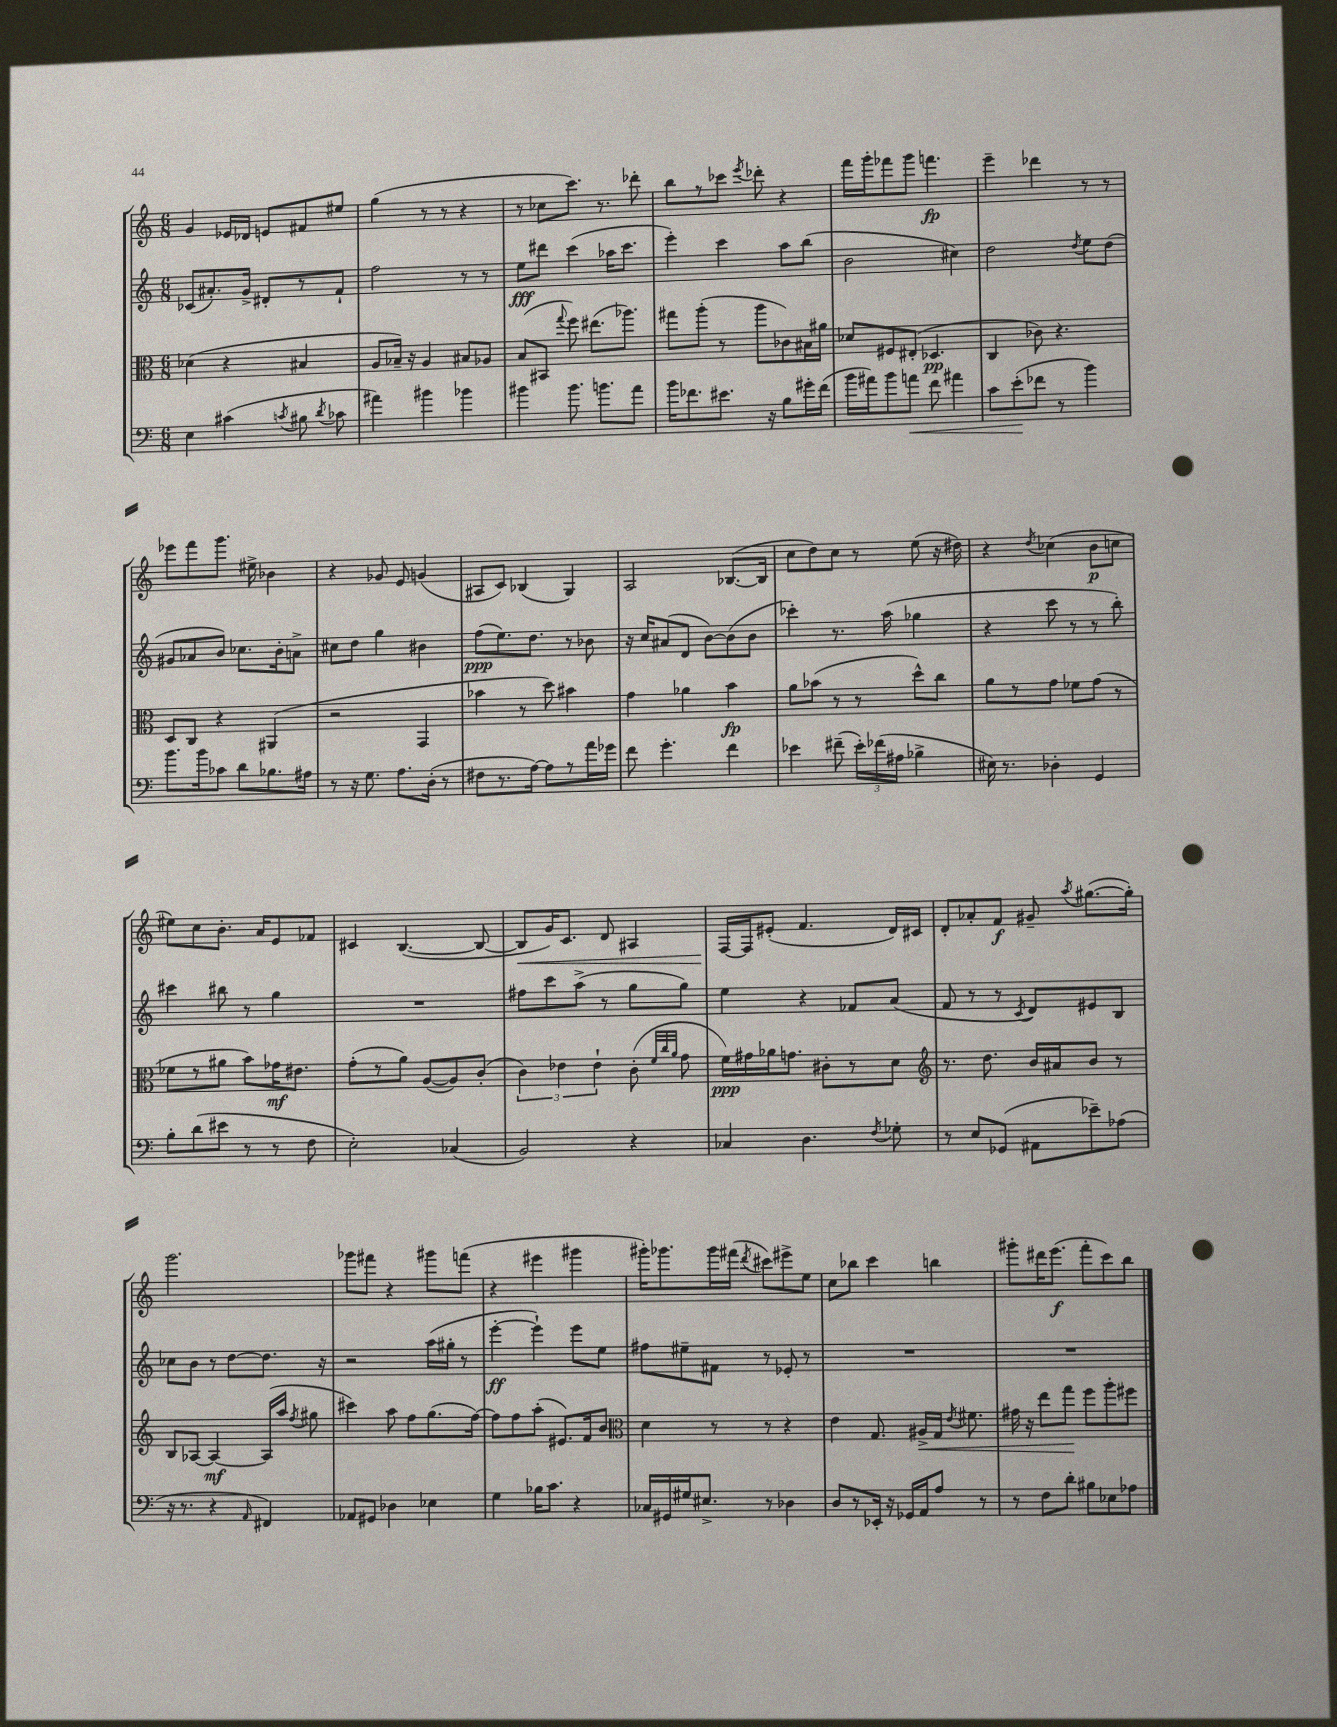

**kern	**dynam	**kern	**dynam	**kern	**dynam	**kern	**dynam
*part4	*part4	*part3	*part3	*part2	*part2	*part1	*part1
*staff4	*staff4	*staff3	*staff3	*staff2	*staff2	*staff1	*staff1
*clefF4	*	*clefC3	*	*clefG2	*	*clefG2	*
*k[]	*	*k[]	*	*k[]	*	*k[]	*
*M6/8	*	*M6/8	*	*M6/8	*	*M6/8	*
=104	=104	=104	=104	=104	=104	=104	=104
4E\	.	(4d-X\	.	(8c-X/L	.	4g/	.
.	.	.	.	8.a#X'/)	.	.	.
(4c#X\	.	4r	.	.	.	16e-X/LL	.
.	.	.	.	16g^/Jk	.	16d-X/JJ	.
.	.	.	.	8d#X'/L	.	8en/L	.
8qcn/	.	.	.	.	.	.	.
8B#X\	.	4B#X/	.	8r	.	8f#X/	.
8qd/	.	.	.	.	.	.	.
8c-X\	.	.	.	8f`/J	.	8ee#X/J	.
=105	=105	=105	=105	=105	=105	=105	=105
4a#X\)	.	8A/L	.	2ff\	.	(4gg\	.
.	.	16B-X~/Jk)	.	.	.	.	.
.	.	16r	.	.	.	.	.
4b#X\	.	4A/	.	.	.	8r	.
.	.	.	.	.	.	8r	.
4b-X\	.	8B#X/L	.	8r	.	4r	.
.	.	8A-X/J	.	8r	.	.	.
=106	=106	=106	=106	=106	=106	=106	=106
4b#X\	.	(8B/L	.	8ee\L	fff	8r	.
.	.	8BB#X/J	.	8ddd#X\J	.	8cc-X\L	.
.	.	8qqgg/	.	.	.	.	.
8.b#\	.	8ff\)	.	(4ccc\	.	8.ccc\J)	.
.	.	(8.ee#X\L	.	.	.	.	.
8.bn\L	.	.	.	.	.	8.r	.
.	.	.	.	16aa-X\KL	.	.	.
.	.	8.aa-X\J)	.	8.ccc\J	.	.	.
8a\J	.	.	.	.	.	8ddd-X'\	.
=107	=107	=107	=107	=107	=107	=107	=107
16b\KL	.	8gg#X\L	.	4eee'\)	.	8bb\L	.
8.f-X\	.	.	.	.	.	.	.
.	.	(8aa'\J	.	.	.	8r	.
8.e#X\J	.	8r	.	4ccc\	.	8ccc-X\J	.
.	.	.	.	.	.	8qeee/	.
.	.	8aa\L	.	.	.	8ddd-X'\	.
16r	.	.	.	.	.	.	.
8B\L	.	8c-X\)	.	8aa\L	.	4r	.
16g#X'\L	.	16B#X\L	.	(8bb\J	.	.	.
(16f-\JJ	.	16a#X\JJ	.	.	.	.	.
=108	=108	=108	=108	=108	=108	=108	=108
16b\LL	.	8d-X/L	.	2b\	.	16fff\LL	.
16a#X\J)	.	.	.	.	.	16ggg'\J	.
8b\	.	8F#X/	.	.	.	8fff-X\	.
!	!LO:HP:b	!	!	!	!	!	!
8an\J	<	(8E#X'/J	.	.	.	8ggg\J	.
8f\	.	4.D-X/	pp	.	.	4.fffn\	fp
4a#X\	.	.	.	4cc#X\)	.	.	.
=109	=109	=109	=109	=109	=109	=109	=109
8c\L	.	4C/	.	2dd\	.	4eee~\	.
(8e'\	.	.	.	.	.	.	.
8f-X\J	[	8c-X\)	.	.	.	4ddd-X\	.
8r	.	4.r	.	.	.	.	.
.	.	.	.	8qdd/	.	.	.
4b\)	.	.	.	8ee\L	.	8r	.
.	.	.	.	(8dd\J	.	8r	.
!!LO:LB:g=z
=110	=110	=110	=110	=110	=110	=110	=110
8.b\L	.	8D/L	.	8g#X/L	.	8eee-X\L	.
.	.	8C/J	.	8a-X/	.	8fff\	.
16b\k	.	.	.	.	.	.	.
8c-X\J	.	4r	.	8b/J)	.	8.ggg\J	.
8d\L	.	.	.	8.cc-X\L	.	.	.
.	.	.	.	.	.	16ee#X^\	.
8.B-X\	.	(4AA#X/	.	.	.	4b-X\	.
.	.	.	.	16b'\k	.	.	.
.	.	.	.	8an^\J	.	.	.
16A#X\Jk	.	.	.	.	.	.	.
=111	=111	=111	=111	=111	=111	=111	=111
8r	.	2r	.	8cc#X\L	.	4r	.
16r	.	.	.	8dd\J	.	.	.
8.G\	.	.	.	.	.	.	.
.	.	.	.	4gg\	.	8g-X/	.
8.A\L	.	.	.	.	.	8e/	.
.	.	4GG/	.	4b#X\	.	(4gn/	.
(16D'\Jk	.	.	.	.	.	.	.
8r	.	.	.	.	.	.	.
=112	=112	=112	=112	=112	=112	=112	=112
8F#X\L	.	4b-X\	.	(8ff\L	ppp	8A#X/L	.
8.r	.	.	.	8.ee\)	.	8c/J)	.
.	.	8r	.	.	.	(4B-X/	.
[16A\Jk)	.	.	.	8.dd\J	.	.	.
8A\L]	.	8dd\)	.	.	.	.	.
8r	.	4b#X\	.	8r	.	4G/)	.
16a\L	.	.	.	8b-X\	.	.	.
16g-X\JJ	.	.	.	.	.	.	.
=113	=113	=113	=113	=113	=113	=113	=113
8f\	.	4g\	.	16r	.	2A/	.
.	.	.	.	16cc/KL	.	.	.
4.g'\	.	.	.	(8a#X/	.	.	.
.	.	4a-X\	.	8d/J	.	.	.
.	.	.	.	[8b\L)	.	.	.
4f\	.	4b\	fp	(8b\]	.	([8.B-X/L	.
.	.	.	.	8b\J	.	.	.
.	.	.	.	.	.	16B-/Jk]	.
=114	=114	=114	=114	=114	=114	=114	=114
4e-X\	.	8a\L	.	4ccc-X'\)	.	8cc\L	.
.	.	(8b-X\J	.	.	.	8dd\)	.
(8f#X~\	.	8r	.	8.r	.	8cc\J	.
24e-'\LL)	.	8r	.	.	.	8r	.
(24f-X\	.	.	.	.	.	.	.
.	.	.	.	(16aa\	.	.	.
24A#X\JJ	.	.	.	.	.	.	.
4B-X^\	.	8dd^^\L)	.	4gg-X\	.	(8ee\	.
.	.	8cc\J	.	.	.	16r	.
.	.	.	.	.	.	16dd#X\)	.
=115	=115	=115	=115	=115	=115	=115	=115
16E#X\)	.	8a\L	.	4r	.	4r	.
8.r	.	.	.	.	.	.	.
.	.	8r	.	.	.	.	.
.	.	.	.	.	.	8qdd/	.
4D-X'\	.	8g\J	.	8ccc\	.	(4cc-X\	.
.	.	8f-X\L	.	8r	.	.	.
4GG/	.	(8g\J	.	8r	.	8b\L	p
.	.	8r	.	8bb'\)	.	8ccn\J	.
!!LO:LB:g=z
=116	=116	=116	=116	=116	=116	=116	=116
8B'\L	.	8f-X\L	.	4ccc#X\	.	8ee#X\L)	.
(8d\	.	8r	.	.	.	8cc\	.
8e#X\J	.	8a#X\J	.	8bb#X\	.	8.b'\J	.
8r	.	8b\L)	.	8r	.	.	.
.	.	.	.	.	.	16a/KL	.
8r	.	16g-X\K	mf	4gg\	.	8e/	.
.	.	8.e#X\J	.	.	.	.	.
8F\	.	.	.	.	.	8f-X/J	.
=117	=117	=117	=117	=117	=117	=117	=117
2E'\)	.	(8g'\L	.	2.r	.	4c#X/	.
.	.	8r	.	.	.	.	.
.	.	8a\J)	.	.	.	([4.B/	.
.	.	([8A/L	.	.	.	.	.
(4C-X/	.	8A/])	.	.	.	.	.
.	.	(8c'/J	.	.	.	8B/_	.
=118	=118	=118	=118	=118	=118	=118	=118
!	!	!	!	!	!	!	!LO:HP:b
2BB/)	.	6c\)	.	8ff#X\L	.	8B/L]	<
.	.	.	.	8ccc\	.	16g/K)	.
.	.	6e-X\	.	.	.	.	.
.	.	.	.	.	.	8.c/J	.
.	.	.	.	(8aa^\J	.	.	.
.	.	6e-`\	.	.	.	.	.
.	.	.	.	8r	.	8d/	.
4r	.	(8c'\	.	8gg\L	.	4A#X/	.
.	.	32qqf/LLL	.	.	.	.	.
.	.	32qqcc/	.	.	.	.	.
.	.	32qqa/JJJ	.	.	.	.	.
.	.	8g\	.	8gg\J)	.	.	.
=119	=119	=119	=119	=119	=119	=119	=119
4C-X/	.	16f\LL)	ppp	4ee\	.	[16F/LL	.
.	.	16g#X\	.	.	.	16F/J]	[
.	.	16a-X\J	.	.	.	(8e#X'/J	.
.	.	8.gn\J	.	.	.	.	.
4.D\	.	.	.	4r	.	4.f/	.
.	.	8c#X'\L	.	.	.	.	.
.	.	8r	.	8f-X/L	.	.	.
8qF/	.	.	.	.	.	.	.
8G-X'\	.	8d\J	.	(8a/J	.	16d/LL)	.
.	.	.	.	.	.	16c#X/JJ	.
=120	=120	=120	=120	=120	=120	=120	=120
*	*	*clefG2	*	*	*	*	*
8r	.	8.r	.	8f/	.	8d'/L	.
8E/L	.	.	.	8r	.	8a-X'/	.
.	.	8.dd\	.	.	.	.	.
(8GG-X/J	.	.	.	8r	.	8f/J	f
.	.	.	.	8qc/	.	.	.
8AA#X\L	.	16b/LL	.	8d/L)	.	8g#X~/	.
.	.	16a#X/J	.	.	.	.	.
.	.	.	.	.	.	8qaa/	.
8e-X~\)	.	8b/J	.	8e#X/	.	([8.gg#X\L	.
(8A-X\J	.	8r	.	8B/J	.	.	.
.	.	.	.	.	.	16gg#'\Jk])	.
!!LO:LB:g=z
=121	=121	=121	=121	=121	=121	=121	=121
16r	.	8B/L	.	8cc-X\L	.	2.ggg\	.
8.r	.	.	.	.	.	.	.
.	.	[8A-X/J	.	8b\J	.	.	.
4r	.	4A-/_	mf	8r	.	.	.
.	.	.	.	[8dd\L	.	.	.
16qqAA/	.	.	.	.	.	.	.
4FF#X/)	.	(16A-/LL]	.	8.dd\J]	.	.	.
.	.	16aa/JJ	.	.	.	.	.
.	.	8qff/	.	.	.	.	.
.	.	8gg#X\	.	.	.	.	.
.	.	.	.	16r	.	.	.
=122	=122	=122	=122	=122	=122	=122	=122
8AA-X/L	.	4ccc#X\)	.	2r	.	8ggg-X\L	.
8GG#X/J	.	.	.	.	.	8fff#X\J	.
4D-X\	.	8aa\	.	.	.	4r	.
.	.	8ff\L	.	.	.	.	.
4E-X\	.	(8.gg\	.	(16aa\LL	.	8ggg#X\L	.
.	.	.	.	16gg#X'\JJ	.	.	.
.	.	.	.	8r	.	(8fffn\J	.
.	.	[16ff\Jk)	.	.	.	.	.
=123	=123	=123	=123	=123	=123	=123	=123
4G\	.	8ff\L]	.	[4eee'\	ff	4r	.
.	.	8ff\	.	.	.	.	.
16B-X\KL	.	(8aa'\J	.	4eee`\])	.	4eee#X\	.
8.c\J	.	.	.	.	.	.	.
.	.	8.e#X/L)	.	.	.	.	.
4r	.	.	.	8eee\L	.	4ggg#X\	.
.	.	16f/k	.	.	.	.	.
.	.	8b/J	.	8ee\J	.	.	.
=124	=124	=124	=124	=124	=124	=124	=124
*	*	*clefC3	*	*	*	*	*
16C-X/LL	.	4d\	.	8ff#X\L	.	16ggg#X'\KL)	.
16GG#X/	.	.	.	.	.	8.ggg-X\	.
16G#X/J	.	.	.	8ee#X~\	.	.	.
8.E#X^/J	.	.	.	.	.	.	.
.	.	8r	.	8f#X\J	.	16ggg-\L	.
.	.	.	.	.	.	(16fff#X\JJ	.
.	.	.	.	.	.	8qddd/	.
8r	.	8r	.	8r	.	8ccc#X\L)	.
4D-X\	.	4r	.	8e-X'/	.	8eee#X^\	.
.	.	.	.	8r	.	8ee\J	.
=125	=125	=125	=125	=125	=125	=125	=125
8D/L	.	4e\	.	2.r	.	8cc\L	.
8r	.	.	.	.	.	8bb-X\J	.
16EE-X'/Jk	.	8.G/	.	.	.	4ccc\	.
16r	.	.	.	.	.	.	.
16GG-X/LL	.	.	.	.	.	.	.
!	!	!	!LO:HP:b	!	!	!	!
16AA/J	.	16A#X^/LL	<	.	.	.	.
8A/J	.	16G/JJ	.	.	.	4bbn\	.
.	.	8qe/	.	.	.	.	.
.	.	8.f#X\	.	.	.	.	.
8r	.	.	.	.	.	.	.
=126	=126	=126	=126	=126	=126	=126	=126
8r	.	16g#X\	.	2.r	.	8ggg#X'\L	.
.	.	16r	.	.	.	.	.
8F\L	.	8ee\L	.	.	.	16ddd#X\K	.
.	.	.	.	.	.	(8.eee\J	f
8d'\J	.	8gg\J	.	.	.	.	.
8B#X\L	.	8ff\L	[	.	.	8fff'\L	.
8E-X\	.	8aa'\	.	.	.	8ccc\)	.
8A-X\J	.	8ff#X\J	.	.	.	8bb\J	.
==	==	==	==	==	==	==	==
*-	*-	*-	*-	*-	*-	*-	*-
